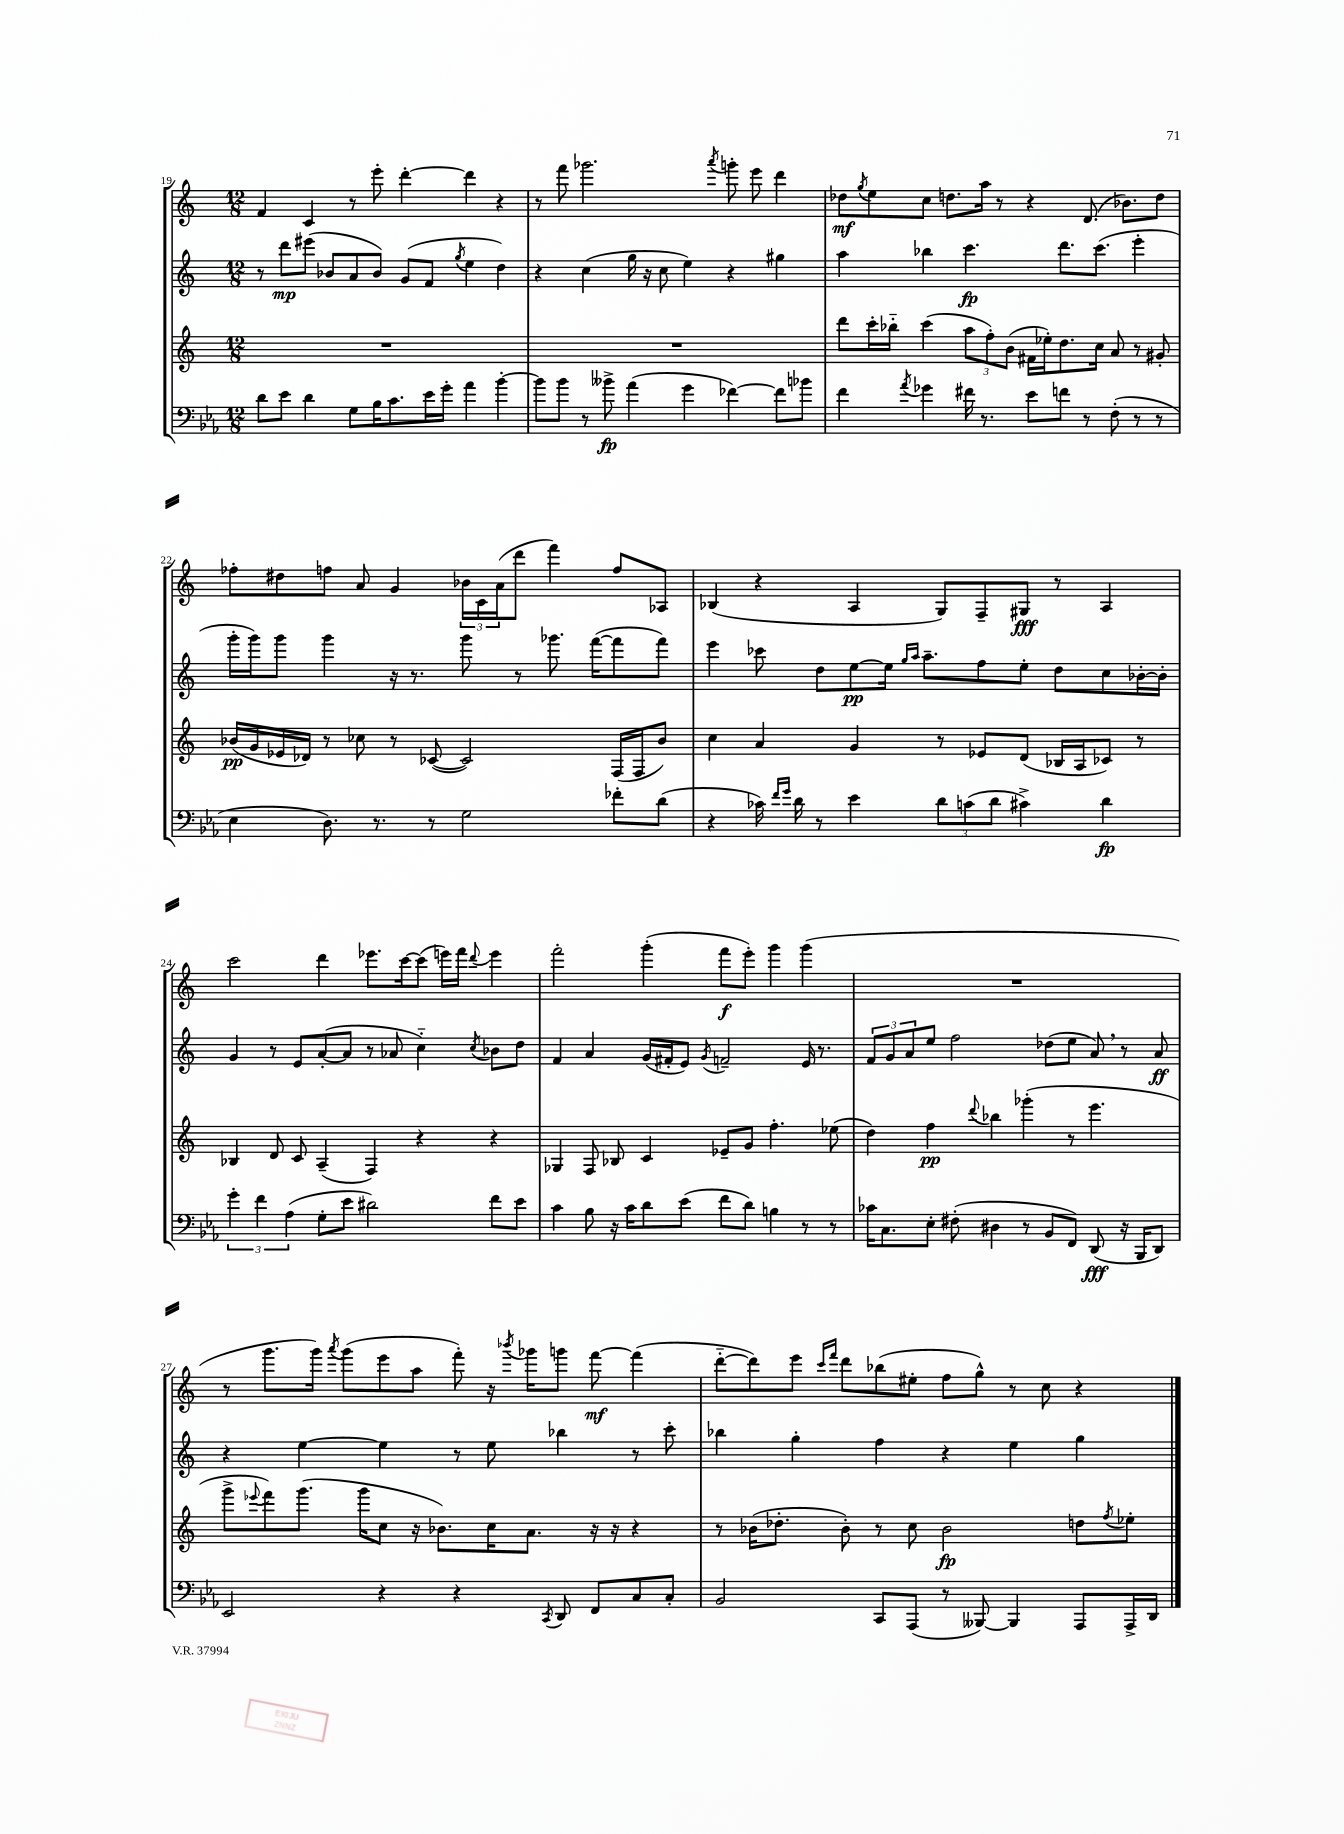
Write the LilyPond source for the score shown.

<<
\new StaffGroup <<
\new Staff = "s0" {
    \clef treble \key c \major \numericTimeSignature \time 12/8
    f'4 c'4 r8 e'''8-. d'''4~-. d'''4 r4 |
    r8 f'''8 ges'''2. \acciaccatura { a'''8 } g'''8-. e'''8 d'''4 |
    des''8\mf \acciaccatura { g''8 } e''8 c''8 d''8. a''16 r8 r4 d'8.( bes'8.) d''8 |
    fes''8-. dis''8 f''8 a'8 g'4 \tuplet 3/2 { bes'16 c'16 a'16( } d'''8 f'''4) f''8 aes8 |
    bes4( r4 a4 g8) f8-- gis8\fff r8 a4 |
    c'''2 d'''4 ees'''8. c'''16~ c'''8( e'''16) f'''16 \appoggiatura { d'''8 } e'''4 |
    f'''2-. g'''4-.( f'''8\f e'''8-.) g'''4 g'''4( |
    R1. |
    r8 g'''8. g'''16) \acciaccatura { a'''8 } g'''8( e'''8 a''8 f'''8-.) r16 \acciaccatura { bes'''8 } ges'''16 g'''8 f'''8~\mf f'''4( |
    d'''8~-_ d'''8) e'''8 \grace { c'''16 f'''16 } d'''8 bes''8( eis''8-. f''8 g''8-^) r8 c''8 r4 \bar "|." |
}
\new Staff = "s1" {
    \clef treble \key c \major \numericTimeSignature \time 12/8
    r8 d'''8\mp eis'''8( bes'8 a'8 bes'8) g'8( f'8 \acciaccatura { g''8 } e''4 d''4) |
    r4 c''4( g''16 r16 c''8 e''4) r4 gis''4 |
    a''4 bes''4 c'''4.\fp d'''8. c'''8.( e'''4-. |
    g'''16-. g'''16) g'''8 g'''4 r16 r8. g'''8 r8 ges'''8. f'''16~( f'''8 f'''8) |
    e'''4 ces'''8 d''8 e''8~\pp e''16 \grace { g''16 a''16 } a''8.-- f''8 e''8-. d''8 c''8 bes'16~-. bes'16-. |
    g'4 r8 e'8 a'8~-.( a'8 r8 aes'8 c''4-_) \acciaccatura { c''8 } bes'8 d''8 |
    f'4 a'4 g'16( fis'16-. e'8) \acciaccatura { g'8 } f'2-- e'16 r8. |
    \tuplet 3/2 { f'8 g'8 a'8 } e''8 f''2 des''8( e''8 a'8) \breathe r8 a'8\ff |
    r4 e''4~ e''4 r8 e''8 bes''4 r8 c'''8-. |
    bes''4 g''4-. f''4 r4 e''4 g''4 \bar "|." |
}
\new Staff = "s2" {
    \clef treble \key c \major \numericTimeSignature \time 12/8
    R1. |
    R1. |
    d'''8 c'''16-. bes''16-_ c'''4( \tuplet 3/2 { a''8 f''8-.) b'8( } fis'16 ees''16-.) d''8. c''16 a'8 r8 gis'8-. |
    bes'16\pp( g'16 ees'16 des'16) r8 ces''8 r8 ces'8~( ces'2) f16( f16 bes'8) |
    c''4 a'4 g'4 r8 ees'8 d'8( bes16 a16 ces'8) r8 |
    bes4 d'8 c'8 a4--( f4) r4 r4 |
    ges4 f8 bes8 c'4 ees'8-- g'8 f''4.-. ees''8( |
    d''4) f''4\pp \appoggiatura { d'''8 } bes''4 ges'''4-.( r8 e'''4. |
    g'''8-> \appoggiatura { ees'''8 } f'''8) g'''8.( g'''16 c''8 r16 bes'8.) c''16 a'8. r16 r16 r4 |
    r8 bes'16( des''8.-. bes'8-.) r8 c''8 bes'2\fp d''8 \acciaccatura { f''8 } ees''8-. \bar "|." |
}
\new Staff = "s3" {
    \clef bass \key ees \major \numericTimeSignature \time 12/8
    d'8 ees'8 d'4 g8 bes16 c'8. ees'16 g'16-. aes'4 bes'4~-. |
    bes'8 bes'8 r8 beses'8->\fp aes'4( g'4 fes'4~) fes'8 bes'8 |
    f'4 \acciaccatura { aes'8 } ges'4 fis'16 r8. ees'8 f'8 r8 f8-.( r8 r8 |
    ees4 d8.) r8. r8 g2 fes'8-. d'8( |
    r4 ces'16) \grace { f'16 g'16 } d'16 r8 ees'4 \tuplet 3/2 { d'8 c'8( d'8 } cis'4->) d'4\fp |
    \tuplet 3/2 { g'4-. f'4 aes4( } g8-. ees'8 dis'2) f'8 ees'8 |
    c'4 bes8 r16 c'16 d'8 ees'8( f'8 d'8) b4 r8 r8 |
    ces'16 c8. ees8-. fis8-.( dis4 r8 bes,8 f,8) d,8\fff( r16 bes,,16 d,8) |
    ees,2 r4 r4 \acciaccatura { c,8 } d,8 f,8 c8 c8-. |
    bes,2 c,8 aes,,8( r8 beses,,8~) beses,,4 aes,,8 aes,,16-> d,16 \bar "|." |
}
>>
>>
\layout { \context { \Score currentBarNumber = #19 } }
